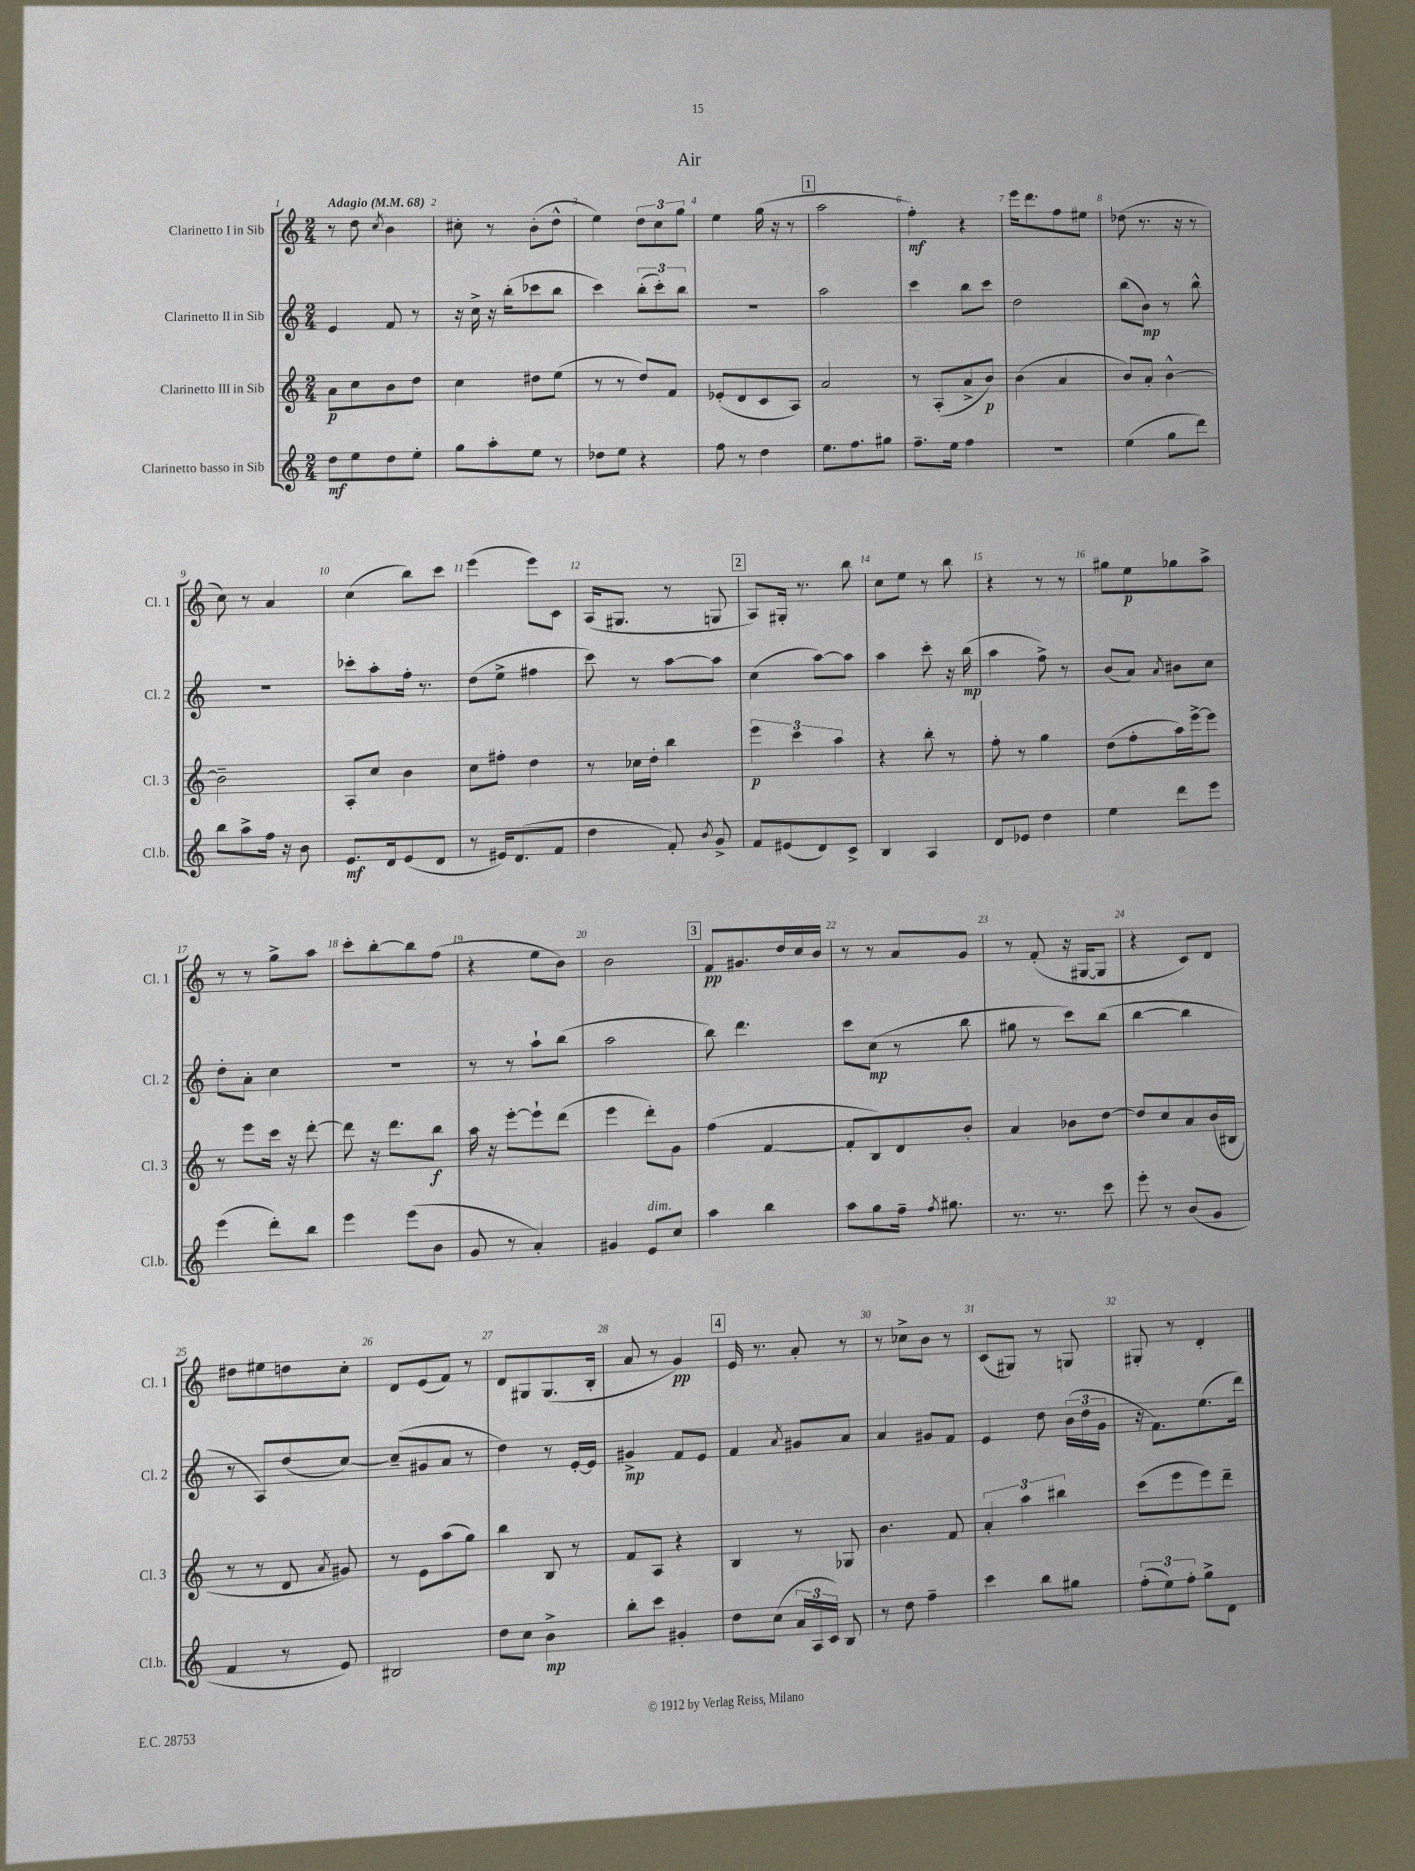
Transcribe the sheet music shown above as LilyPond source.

\header { title = "Air" }
<<
\new StaffGroup <<
\new Staff = "s0" \with { instrumentName = "Clarinetto I in Sib" shortInstrumentName = "Cl. 1" } {
    \clef treble \key c \major \numericTimeSignature \time 2/4 \tempo "Adagio" 4 = 68
    \autoBeamOff r8 d''8 \acciaccatura { c''8 } b'4 |
    cis''8-. r8 b'8[-.( d''8]-^ |
    e''4) \tuplet 3/2 { d''8[ c''8 g''8] } |
    e''4 g''16( r16 r8 |
    \mark \markup { \box "1" } a''2 |
    f''4-.\mf) r4 |
    e'''16[ d'''8. f''8 eis''8] |
    des''8( r8. r16 r8 |
    c''8) r8 a'4 |
    c''4( b''8[) c'''8] |
    e'''4( e'''8[) c'8] |
    a16[( gis8.] r8 g8 |
    \mark \markup { \box "2" } a8[) gis16]-. r8. b''8 |
    c''8[ e''8] r8 b''8 |
    r4 r8 r8 |
    gis''8[ e''8\p ges''8 a''8]-> |
    r8 r8 g''8[-> a''8] |
    c'''8[-. b''8~-. b''8 f''8]( |
    r4 e''8[ b'8]) |
    b'2 |
    \mark \markup { \box "3" } f'8[\pp gis'8. d''16 c''16 b'16] |
    r8 r8 a'8[ g'8] |
    r8 f'8-.( r16 gis16[~ gis8] |
    r4 c'8[) d'8] |
    dis''8[ eis''8 d''8 c''8]-. |
    d'8[ e'8( f'8]) r8 |
    d'8[ gis8 gis8.( b16]-. |
    a'8 r8 g'4\pp) |
    \mark \markup { \box "4" } e'16 r8. a'8-. r8 |
    r8 ces''8[-> b'8] r8 |
    c'8[( gis8]) r8 g8 |
    gis8-. r8 d'4-. \bar "|." |
}
\new Staff = "s1" \with { instrumentName = "Clarinetto II in Sib" shortInstrumentName = "Cl. 2" } {
    \clef treble \key c \major \numericTimeSignature \time 2/4
    \autoBeamOff e'4 f'8 r8 |
    r16 c''16-> r16 b''16[-.( ces'''8 b''8] |
    c'''4) \tuplet 3/2 { b''8[-.( c'''8-.) b''8] } |
    r2 |
    \mark \markup { \box "1" } a''2 |
    c'''4 b''8[ c'''8] |
    d''2 |
    b''8[( b'8]\mp) r8 b''8-^ |
    r2 |
    ces'''8[-. a''8-. f''16]-. r8. |
    d''8[( e''8]-> fis''4 |
    c'''8) r8 a''8[~ a''8] |
    \mark \markup { \box "2" } c''4( a''8[~) a''8] |
    a''4 c'''8-. r16 b''16\mp( |
    a''4 f''8->) r8 |
    b'8[( a'8]) \acciaccatura { a'8 } bis'8[ c''8] |
    d''8[-. a'8]-. c''4 |
    R2 |
    r8 r8 a''8[-! b''8]( |
    a''2 |
    \mark \markup { \box "3" } b''8) d'''4. |
    c'''8[ c''8]\mp( r8 b''8 |
    gis''8 r8 c'''8[) b''8]( |
    b''4~ b''4 |
    r8 a8[) d''8( c''8]~) |
    c''8[--( gis'8 a'8] r8 |
    d''4) r8 e'16[~-. e'16] |
    gis'4->\mp f'8[ e'8] |
    \mark \markup { \box "4" } f'4 \acciaccatura { a'8 } gis'8[ a'8] |
    a'4 gis'8[ f'8] |
    e'4 d''8 \tuplet 3/2 { b'16[( d''16 g'16] } |
    r16 f'8.[) e''8.( d'''16]) \bar "|." |
}
\new Staff = "s2" \with { instrumentName = "Clarinetto III in Sib" shortInstrumentName = "Cl. 3" } {
    \clef treble \key c \major \numericTimeSignature \time 2/4
    \autoBeamOff a'8[\p c''8 b'8 d''8] |
    c''4 dis''8[ e''8]( |
    r8 r8 d''8[) f'8] |
    ees'8[-.( d'8 c'8 a8]) |
    \mark \markup { \box "1" } a'2 |
    r8 a8[-.( a'8-> b'8]\p) |
    b'4( a'4 |
    b'8[) a'8]-. b'4~-^ |
    b'2-- |
    a8[-. c''8] b'4 |
    c''8[ fis''8]-. d''4 |
    r8 ces''16[ d''16]-. b''4 |
    \mark \markup { \box "2" } \tuplet 3/2 { e'''4\p c'''4 a''4 } |
    r4 b''8-. r8 |
    f''8-. r8 g''4 |
    d''8[( f''8-. a''16) e'''16~-> e'''8] |
    r8 e'''8[ c'''16] r16 d'''8~-. |
    d'''8 r16 d'''8.[ b''8]\f |
    a''16 r16 e'''8[~-. e'''8-! d'''8]( |
    e'''4 d'''8[-.) g'8] |
    \mark \markup { \box "3" } f''4( f'4~ |
    f'8[-. b8) d'8 b'8]-. |
    a'4 bes'8[ d''8]~ |
    d''8[ c''8 a'8 b'16( bis16] |
    r8 r8 d'8 \acciaccatura { a'8 } gis'8) |
    r8 e'8[ a''8( g''8]) |
    b''4 b8 r8 |
    f'8[ a8] r4 |
    \mark \markup { \box "4" } b4 r8 ges8 |
    b'4. f'8 |
    \tuplet 3/2 { a'4-. a''4 bis''4 } |
    c'''8[( e'''8 e'''8) d'''8]-- \bar "|." |
}
\new Staff = "s3" \with { instrumentName = "Clarinetto basso in Sib" shortInstrumentName = "Cl.b." } {
    \clef treble \key c \major \numericTimeSignature \time 2/4
    \autoBeamOff d''8[\mf e''8 d''8 e''8]-. |
    g''8[ a''8-. e''8] r8 |
    des''8[ e''8] r4 |
    f''8 r8 d''4 |
    \mark \markup { \box "1" } e''8.[ f''8. gis''8] |
    f''8.[-- e''16] f''4 |
    R2 |
    e''4( g''8[ d'''8]) |
    b''8[ a''8-> f''16] r16 b'8 |
    e'8.[\mf d'16 e'8( d'8] |
    r8 eis'16[) d'8.( f'8] |
    d''4 f'8-.) \acciaccatura { b'8 } g'8-> |
    \mark \markup { \box "2" } f'8[ eis'8( d'8) c'8]-> |
    b4 a4 |
    d'8[ ees'8] d''4 |
    e''4 d'''8[ e'''8] |
    e'''4( d'''8[-.) b''8] |
    e'''4 e'''8[( b'8] |
    g'8 r8 a'4-.) |
    gis'4 e'8[^\markup { \italic "dim." } c''8] |
    \mark \markup { \box "3" } a''4 b''4 |
    a''8[ g''8 f''16]-- \acciaccatura { f''8 } gis''8. |
    r8. r8. c'''8 |
    e'''8-. r8 b'8[( g'8] |
    f'4 r8 e'8) |
    bis2 |
    d''8[ c''8] b'4->\mp |
    b''8[-. c'''8] gis'4-. |
    \mark \markup { \box "4" } d''8[ c''8]( \tuplet 3/2 { a'16[ a16 c'16]) } b8 |
    r8 d''8 f''4-- |
    c'''4 b''8[ gis''8] |
    \tuplet 3/2 { f''8[-.( e''8) f''8]-. } g''8[-> d'8] \bar "|." |
}
>>
>>
\layout { \context { \Score \override BarNumber.break-visibility = ##(#f #t #t) barNumberVisibility = #all-bar-numbers-visible } }
